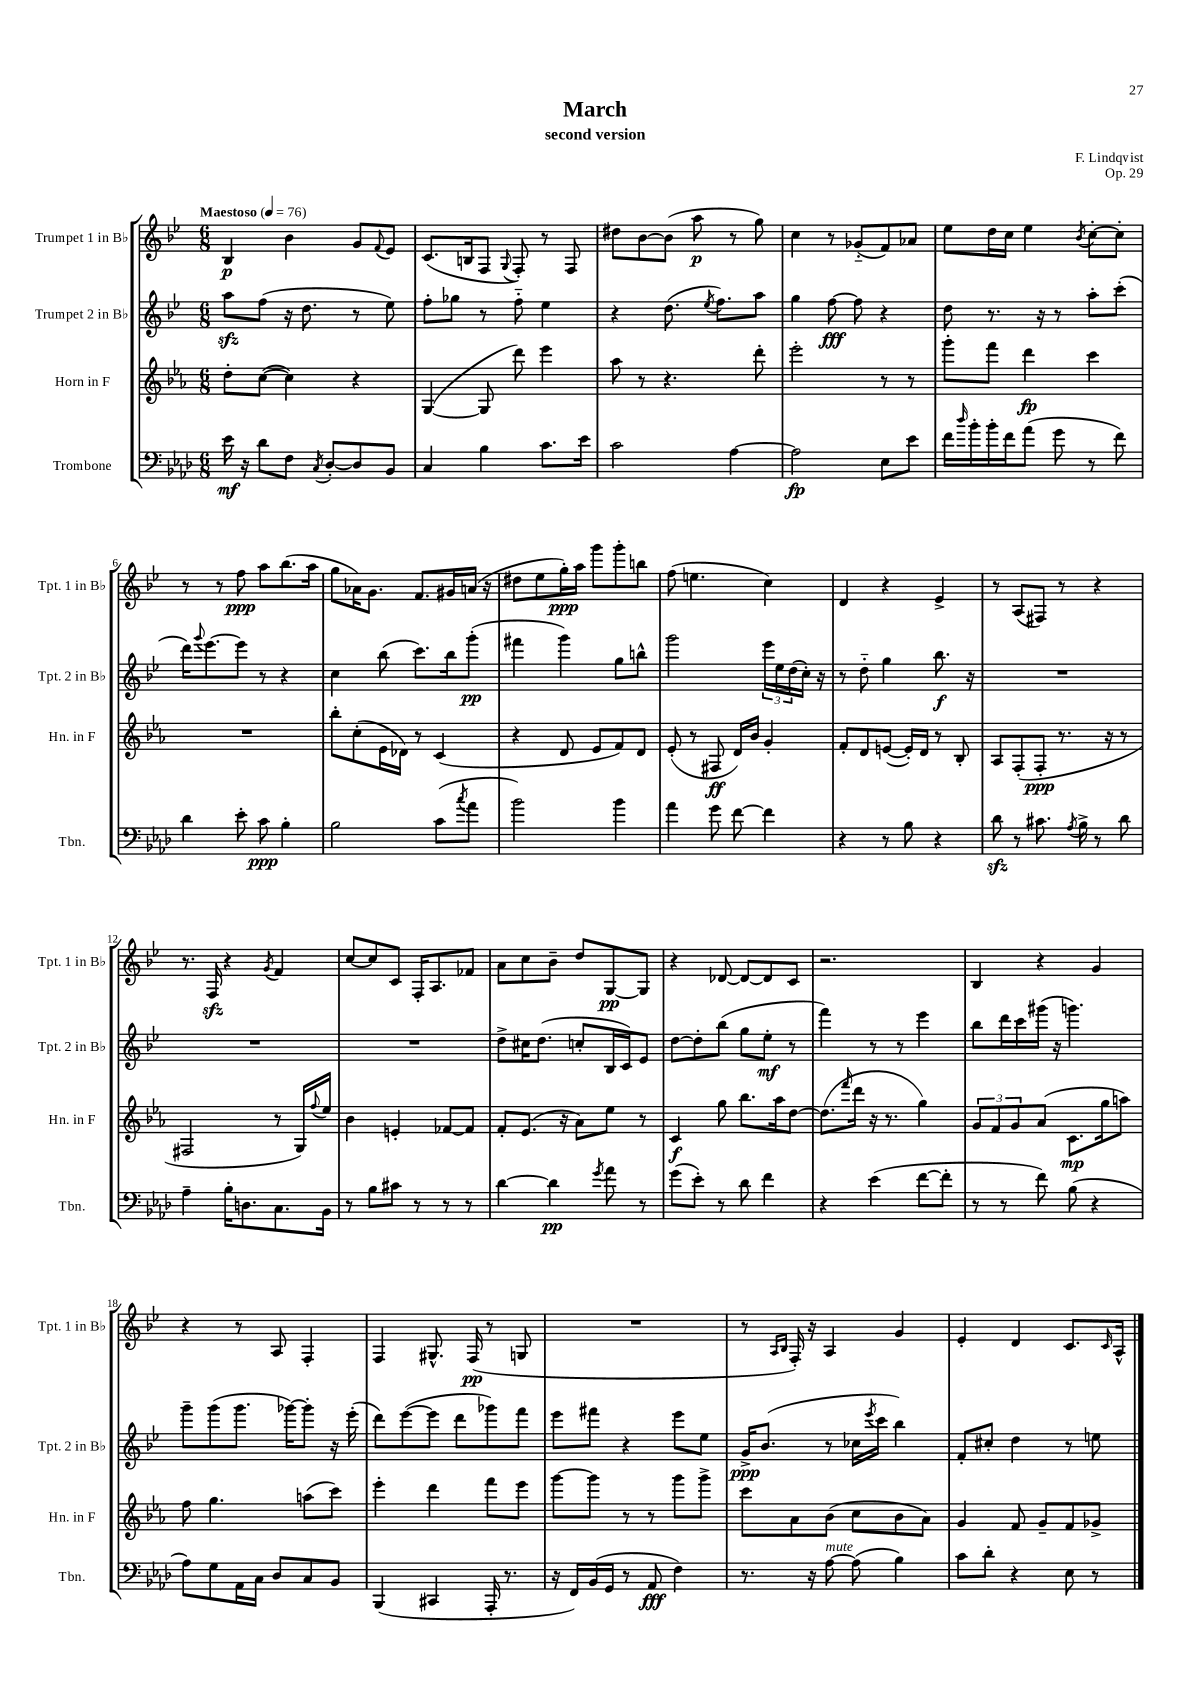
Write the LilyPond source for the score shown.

\header { title = "March" composer = "F. Lindqvist" subtitle = "second version" opus = "Op. 29" }
<<
\new StaffGroup <<
\new Staff = "s0" \with { instrumentName = "Trumpet 1 in Bb" shortInstrumentName = "Tpt. 1 in Bb" } {
    \clef treble \key bes \major \numericTimeSignature \time 6/8 \tempo "Maestoso" 4 = 76
    bes4\p bes'4 g'8 \appoggiatura { f'8 } ees'8 |
    c'8.( b16 f8 \appoggiatura { g8 } f8-.) r8 f8 |
    dis''8 bes'8~ bes'8( a''8\p r8 g''8) |
    c''4 r8 ges'8-_( f'8) aes'8 |
    ees''8 d''16 c''16 ees''4 \acciaccatura { bes'8 } c''8~-. c''8-. |
    r8 r8 f''8\ppp a''8 bes''8.( a''16 |
    g''8 aes'16) g'8. f'8. gis'16 a'16( r16 |
    dis''8 ees''8 g''16-.\ppp) a''16 g'''8 g'''8-. b''8 |
    f''8( e''4. c''4) |
    d'4 r4 ees'4-> |
    r8 a8( fis8) r8 r4 |
    r8. f16\sfz r4 \acciaccatura { g'8 } f'4 |
    c''8~ c''8 c'8 f16-. a8. fes'8 |
    a'8 c''8 bes'8-- d''8 g8~\pp g8 |
    r4 des'8~ des'8~ des'8 c'8 |
    r2. |
    bes4 r4 g'4 |
    r4 r8 a8 f4-. |
    f4 gis8.-^ f16\pp( r8 g8 |
    R2. |
    r8 \grace { a16 bes16 } f16-.) r16 a4 g'4 |
    ees'4-. d'4 c'8. \grace { c'16 } a16-^ \bar "|." |
}
\new Staff = "s1" \with { instrumentName = "Trumpet 2 in Bb" shortInstrumentName = "Tpt. 2 in Bb" } {
    \clef treble \key bes \major \numericTimeSignature \time 6/8
    a''8\sfz f''8( r16 d''8. r8 ees''8) |
    f''8-. ges''8 r8 f''8-_ ees''4 |
    r4 d''8.( \acciaccatura { ees''8 } f''8.) a''8 |
    g''4 f''8~\fff f''8 r4 |
    d''8 r8. r16 r8 a''8-. c'''8-.( |
    d'''16) \appoggiatura { g'''8 } ees'''8.~ ees'''8 r8 r4 |
    c''4 bes''8( c'''8.) bes''16 g'''8-.\pp( |
    fis'''4 g'''4) g''8 b''8-^ |
    g'''2 \tuplet 3/2 { ees'''16 ees''16 d''16( } c''16-.) r16 |
    r8 d''8-_ g''4 bes''8.\f r16 |
    R2. |
    R2. |
    R2. |
    d''8-> cis''16 d''8.( c''8-. bes16 c'16) ees'8 |
    d''8~ d''8-. bes''8( g''8 ees''8-.\mf r8 |
    f'''4) r8 r8 ees'''4 |
    bes''8 d'''16 c'''16 gis'''16( r16 g'''4.) |
    g'''8-- g'''8( g'''8. ges'''16~) ges'''8-. r16 ees'''16-.( |
    d'''8) ees'''8~( ees'''8 d'''8 ges'''8) f'''8 |
    ees'''8 fis'''8 r4 ees'''8 ees''8 |
    g'16->\ppp bes'8.( r8 ces''16 \acciaccatura { ees'''8 } c'''16 bes''4) |
    f'8-. cis''8-. d''4 r8 e''8 \bar "|." |
}
\new Staff = "s2" \with { instrumentName = "Horn in F" shortInstrumentName = "Hn. in F" } {
    \clef treble \key ees \major \numericTimeSignature \time 6/8
    d''8-. c''8~( c''4) r4 |
    g4~( g8 d'''8) ees'''4 |
    aes''8 r8 r4. d'''8-. |
    ees'''2-. r8 r8 |
    g'''8-. f'''8 d'''4\fp c'''4 |
    R2. |
    bes''8-. c''8-.( ees'16 des'16) r8 c'4( |
    r4 d'8 ees'8 f'8) d'8 |
    ees'8-.( r8 fis8\ff d'16) bes'16 g'4-. |
    f'8-. d'8 e'8~( e'16-.) d'16 r8 bes8-. |
    aes8 f8-.( f8-.\ppp r8. r16 r8 |
    fis2 r8 g16) \appoggiatura { f''8 } ees''16 |
    bes'4 e'4-. fes'8~ fes'8 |
    f'8-. ees'8.( r16 aes'8) ees''8 r8 |
    c'4\f g''8 bes''8. aes''16 d''8~ |
    d''8.( \grace { f'''16 } d'''16 r16 r8. g''4) |
    \tuplet 3/2 { g'8 f'8 g'8 } aes'8( c'8.\mp g''16 a''8) |
    f''8 g''4. a''8( c'''8) |
    ees'''4-. d'''4 f'''8 ees'''8 |
    g'''8~ g'''8 r8 r8 g'''8 g'''8-> |
    c'''8 aes'8 bes'8( c''8 bes'8 aes'8) |
    g'4 f'8 g'8-- f'8 ges'8-> \bar "|." |
}
\new Staff = "s3" \with { instrumentName = "Trombone" shortInstrumentName = "Tbn." } {
    \clef bass \key aes \major \numericTimeSignature \time 6/8
    ees'16\mf r16 des'8 f8 \acciaccatura { c8 } des8~-. des8 bes,8 |
    c4 bes4 c'8. ees'16 |
    c'2 aes4~ |
    aes2\fp ees8 ees'8 |
    f'16 \grace { des''16 } bes'16-. bes'16-. f'16 aes'8( g'8 r8 f'8) |
    des'4 ees'8-. c'8\ppp bes4-. |
    bes2 c'8( \acciaccatura { c''8 } aes'8 |
    bes'2) bes'4 |
    aes'4 g'8 f'8~ f'4 |
    r4 r8 bes8 r4 |
    des'8\sfz r8 cis'8. \acciaccatura { aes8 } bes16-> r8 des'8 |
    aes4-- bes16-. d8. c8. bes,16 |
    r8 bes8 cis'8 r8 r8 r8 |
    des'4~ des'4\pp \acciaccatura { g'8 } aes'8 r8 |
    g'8( ees'8-.) r8 des'8 f'4 |
    r4 ees'4( f'8~ f'8-. |
    r8 r8 f'8) bes8( r4 |
    aes8) g8 aes,16 c16 des8 c8 bes,8 |
    bes,,4( cis,4 aes,,16-. r8. |
    r16 f,16) bes,16( g,16 r8 aes,8\fff f4) |
    r8. r16 aes8~^\markup { \italic "mute" } aes8( bes4) |
    c'8 des'8-. r4 ees8 r8 \bar "|." |
}
>>
>>
